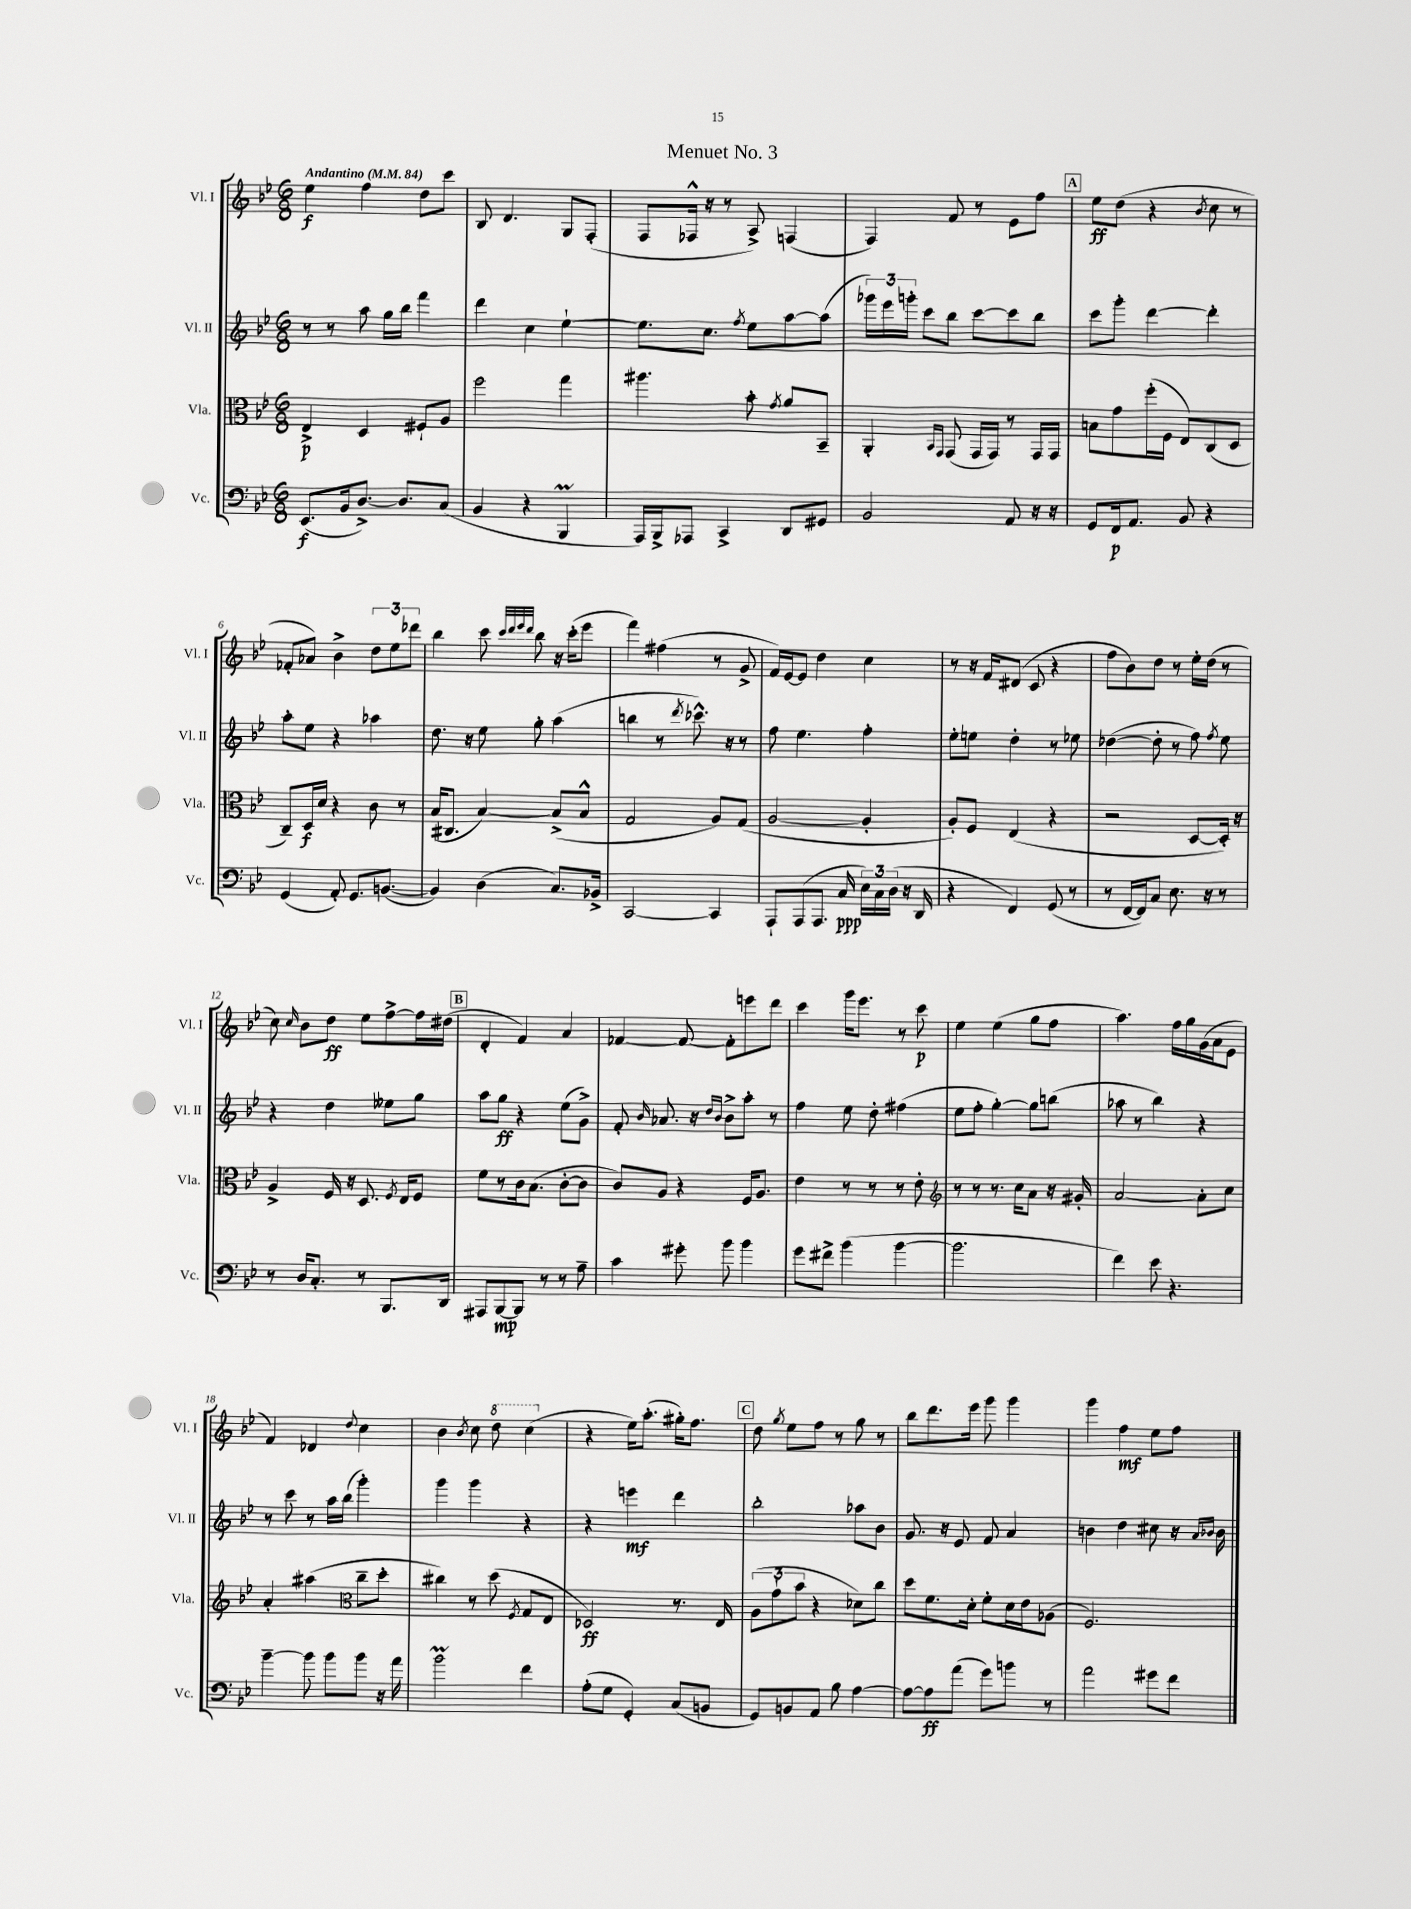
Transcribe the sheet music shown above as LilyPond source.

\header { title = "Menuet No. 3" }
<<
\new StaffGroup <<
\new Staff = "s0" \with { instrumentName = "Vl. I" shortInstrumentName = "Vl. I" } {
    \clef treble \key bes \major \numericTimeSignature \time 6/8 \tempo "Andantino" 4 = 84
    \autoBeamOff ees''4\f f''4 d''8[ c'''8] |
    bes8 d'4. g8[ f8]-.( |
    f8[ fes16]-^ r16 r8 a8->) f4( |
    f4) f'8 r8 ees'8[ f''8] |
    \mark \markup { \box "A" } ees''8[\ff d''8]( r4 \acciaccatura { bes'8 } c''8 r8 |
    fes'8[-. aes'8]) bes'4-> \tuplet 3/2 { d''8[ ees''8 des'''8] } |
    bes''4 c'''8 \grace { c'''32[ d'''32 ees'''32 d'''32] } bes''8 r16 c'''16[-.( ees'''8] |
    f'''4) fis''4( r8 g'8-> |
    f'16[) ees'16~ ees'8] d''4 c''4 |
    r8 r16 f'16[ dis'8]( c'8 r4 |
    f''8[ bes'8) d''8] r8 ees''16[-. d''16]( r8 |
    c''8) \grace { c''16 } bes'8[ d''8]\ff ees''8[ f''8~-> f''16 dis''16]( |
    \mark \markup { \box "B" } d'4-. f'4) a'4 |
    fes'4~ fes'8~ fes'8[-. e'''8 d'''8] |
    c'''4 g'''16[ ees'''8.] r8 c'''8\p |
    ees''4 ees''4( g''8[ f''8] |
    a''4.) f''16[ g''16 g'16( a'16 ees'8] |
    f'4) des'4 \appoggiatura { d''8 } c''4 |
    bes'4 \acciaccatura { bes'8 } c''8 \ottava #1 d'''8 c'''4( \ottava #0 |
    r4 ees''16[) a''8.]-.( gis''16[-.) f''8.] |
    \mark \markup { \box "C" } d''8 \acciaccatura { g''8 } ees''8[ f''8] r8 g''8 r8 |
    bes''8[ d'''8. ees'''16] g'''8 g'''4 |
    g'''4 f''4\mf ees''8[ f''8] \bar "|." |
}
\new Staff = "s1" \with { instrumentName = "Vl. II" shortInstrumentName = "Vl. II" } {
    \clef treble \key bes \major \numericTimeSignature \time 6/8
    \autoBeamOff r8 r8 a''8 g''16[ bes''16] f'''4 |
    d'''4 c''4 ees''4~-! |
    ees''8.[ c''8.] \acciaccatura { f''8 } ees''8[ a''8~ a''8]( |
    \tuplet 3/2 { ges'''16[) ees'''16 g'''16]-. } c'''8[ bes''8] c'''8[~ c'''8 bes''8] |
    \mark \markup { \box "A" } c'''8[ g'''8]-. d'''4~ d'''4-. |
    a''8[-. ees''8] r4 aes''4 |
    d''8. r16 ees''8 g''8-. a''4( |
    b''4 r8 \acciaccatura { d'''8 } ces'''8.-^) r16 r8 |
    f''8 ees''4. f''4-. |
    ees''8[-. e''8] d''4-. r8 ees''8 |
    des''4~( des''8-. r8 f''8) \acciaccatura { f''8 } ees''8 |
    r4 d''4 eeses''8[ g''8] |
    \mark \markup { \box "B" } a''8[ g''8]\ff r4 ees''8[( g'8]->) |
    f'8-. \grace { bes'16 } aes'8. r16 \grace { d''16[ bes'16] } bes'8[-> a''8]-. r8 |
    f''4 ees''8 d''8-. fis''4( |
    ees''8[ f''8]-. g''4~-.) g''8[ b''8]( |
    aes''8 r8 bes''4) r4 |
    r8 c'''8 r8 a''16[ bes''16]( g'''4-.) |
    g'''4 g'''4 r4 |
    r4 e'''4\mf d'''4 |
    \mark \markup { \box "C" } bes''2-. aes''8[ bes'8] |
    g'8. r16 ees'8 f'8 a'4 |
    b'4 d''4 cis''8 r16 \grace { a'16[ bes'16] } bes'16 \bar "|." |
}
\new Staff = "s2" \with { instrumentName = "Vla." shortInstrumentName = "Vla." } {
    \clef alto \key bes \major \numericTimeSignature \time 6/8
    \autoBeamOff ees4->\p d4 fis8[-! a8] |
    f''2 g''4 |
    ais''4. bes'8-. \acciaccatura { g'8 } a'8[ bes,8]-- |
    a,4-. \grace { bes,16[ g,16] } g,8( g,16[ g,16]) r8 g,16[ g,16] |
    \mark \markup { \box "A" } b8[ g'8 f''16-.( f16] ees8[) c8( d8] |
    c8[--) d16\f d'16] r4 c'8 r8 |
    bes16[( cis8.] bes4~) bes8[->( bes8]-^ |
    g2 a8[) g8]( |
    a2~ a4-. |
    a8[-.) f8] ees4( r4 |
    r2 d8[~ d16]-.) r16 |
    a4-> f16 r16 d8. \acciaccatura { f8 } ees16[ f8] |
    \mark \markup { \box "B" } f'8[ r8 c'16 bes8.]( c'8[~-. c'8] |
    c'8[) a8] r4 f16[ a8.] |
    ees'4 r8 r8 r8 ees'8-. |
    \clef treble r8 r8 r8. c''16[ a'8] r16 gis'16-. |
    a'2~ a'8[-. c''8] |
    a'4-. ais''4( \clef alto c''8[-- d''8]-. |
    cis''4) r8 d''8( \acciaccatura { f8 } g8[ ees8] |
    des2\ff) r8. ees16 |
    \mark \markup { \box "C" } \tuplet 3/2 { a8[( g'8-! bes'8] } r4 des'8[) c''8] |
    d''8[ f'8. d'16]-. f'8[-. d'16 ees'16 aes8]( |
    f2.) \bar "|." |
}
\new Staff = "s3" \with { instrumentName = "Vc." shortInstrumentName = "Vc." } {
    \clef bass \key bes \major \numericTimeSignature \time 6/8
    \autoBeamOff ees,8.[\f( bes,16 d8.]~->) d8.[ c8]( |
    bes,4 r4 bes,,4\prall |
    a,,16[) bes,,16-> aes,,8] c,4-> d,8[ gis,8] |
    bes,2 a,8 r16 r16 |
    \mark \markup { \box "A" } g,8[ f,16\p a,8.] bes,8 r4 |
    g,4( a,8-.) g,8.[ b,8.]~( |
    b,4) d4( c8.[) bes,16]-> |
    c,2~ c,4 |
    a,,8[-! a,,8( a,,8.] c16\ppp \tuplet 3/2 { ees16[) c16 d16]( } r16 d,16 |
    r4 f,4) g,8( r8 |
    r8 f,16[~ f,16) c8] ees8. r16 r8 |
    r8 d16[ c8.]-. r8 bes,,8.[ d,16] |
    \mark \markup { \box "B" } ais,,8[ bes,,8~\mp bes,,8] r8 r8 a8-- |
    c'4 gis'8-. bes'8 bes'4 |
    g'8[ fis'8]-> bes'4( bes'4~ |
    bes'2. |
    f'4) ees'8 r4. |
    bes'4~-- bes'8 bes'8[ bes'8] r16 a'16 |
    bes'2\prall f'4 |
    a8[-.( g8] g,4-.) c8[( b,8] |
    \mark \markup { \box "C" } g,8[) b,8 a,8] bes8 a4~ |
    a8[~ a8\ff a'8]( g'8[) b'8] r8 |
    a'2 gis'8[ f'8] \bar "|." |
}
>>
>>
